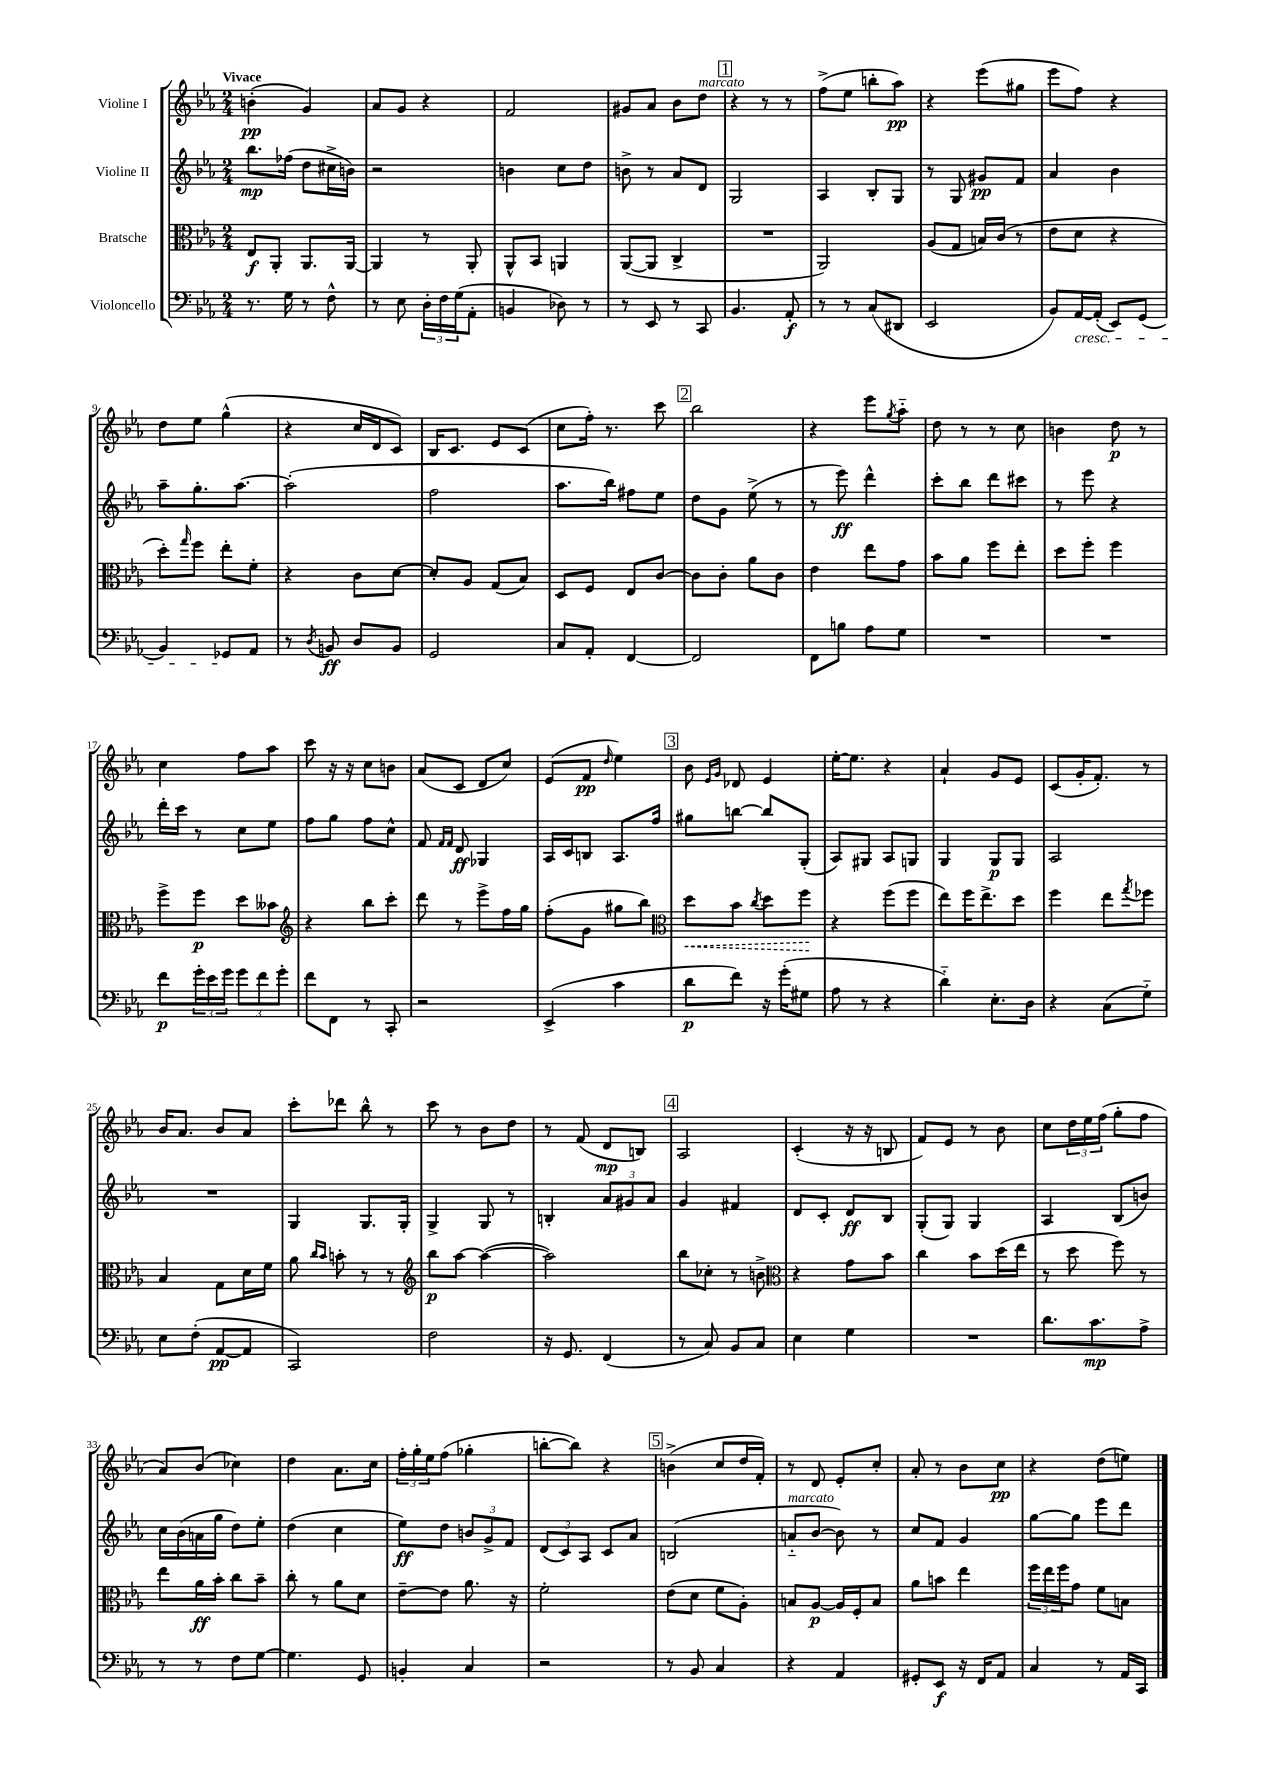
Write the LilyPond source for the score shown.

<<
\new StaffGroup <<
\new Staff = "s0" \with { instrumentName = "Violine I" } {
    \clef treble \key ees \major \numericTimeSignature \time 2/4 \tempo "Vivace"
    b'4-.\pp( g'4) |
    aes'8 g'8 r4 |
    f'2 |
    gis'8 aes'8 bes'8 d''8^\markup { \italic "marcato" } |
    \mark \markup { \box "1" } r4 r8 r8 |
    f''8->( ees''8 b''8-. aes''8\pp) |
    r4 ees'''8( gis''8 |
    ees'''8 f''8) r4 |
    d''8 ees''8 g''4-^( |
    r4 c''16 d'16 c'8) |
    bes16 c'8. ees'8 c'8( |
    c''8 f''16-.) r8. c'''8 |
    \mark \markup { \box "2" } bes''2 |
    r4 ees'''8 \acciaccatura { g''8 } aes''8-_ |
    d''8 r8 r8 c''8 |
    b'4 d''8\p r8 |
    c''4 f''8 aes''8 |
    c'''8 r16 r16 c''8 b'8 |
    aes'8( c'8 d'8 c''8) |
    ees'8( f'8\pp \grace { d''16 } ees''4) |
    \mark \markup { \box "3" } bes'8 \grace { ees'16 g'16 } des'8 ees'4 |
    ees''16~-. ees''8. r4 |
    aes'4-! g'8 ees'8 |
    c'8( g'16-. f'8.-.) r8 |
    bes'16 aes'8. bes'8 aes'8 |
    c'''8-. des'''8 bes''8-^ r8 |
    c'''8 r8 bes'8 d''8 |
    r8 f'8( d'8\mp b8) |
    \mark \markup { \box "4" } aes2 |
    c'4-.( r16 r16 b8 |
    f'8) ees'8 r8 bes'8 |
    c''8 \tuplet 3/2 { d''16 ees''16 f''16( } g''8-. f''8 |
    aes'8) bes'8( ces''4) |
    d''4 aes'8. c''16 |
    \tuplet 3/2 { f''16-. g''16-. ees''16 } f''8( ges''4-. |
    b''8~-. b''8) r4 |
    \mark \markup { \box "5" } b'4->( c''8 d''16 f'16-.) |
    r8 d'8 ees'8-. c''8-. |
    aes'8-. r8 bes'8 c''8\pp |
    r4 d''8( e''8) \bar "|." |
}
\new Staff = "s1" \with { instrumentName = "Violine II" } {
    \clef treble \key ees \major \numericTimeSignature \time 2/4
    bes''8.\mp fes''16( d''8 cis''16-> b'16) |
    r2 |
    b'4 c''8 d''8 |
    b'8-> r8 aes'8 d'8 |
    \mark \markup { \box "1" } g2 |
    aes4 bes8-. g8 |
    r8 g8 gis'8\pp f'8 |
    aes'4 bes'4 |
    aes''8-- g''8.-. aes''8.~ |
    aes''2-.( |
    f''2 |
    aes''8. bes''16) fis''8 ees''8 |
    \mark \markup { \box "2" } d''8 g'8 ees''8->( r8 |
    r8 ees'''8\ff) d'''4-^ |
    c'''8-. bes''8 d'''8 cis'''8 |
    r8 ees'''8 r4 |
    d'''16-. c'''16 r8 c''8 ees''8 |
    f''8 g''8 f''8 c''8-^ |
    f'8 \grace { f'16 f'16 } d'8\ff ges4 |
    aes16 c'16 b8 aes8. f''16 |
    \mark \markup { \box "3" } gis''8 b''8~ b''8 g8-.( |
    aes8) gis8 aes8 g8 |
    g4 g8\p g8 |
    aes2 |
    R2 |
    g4 g8. g16-. |
    g4-> g8 r8 |
    b4-. \tuplet 3/2 { aes'8 gis'8 aes'8 } |
    \mark \markup { \box "4" } g'4 fis'4 |
    d'8 c'8-. d'8\ff bes8 |
    g8-.( g8) g4 |
    aes4 bes8( b'8) |
    c''16 bes'16( a'16 g''16 d''8) ees''8-. |
    d''4( c''4 |
    ees''8\ff) d''8 \tuplet 3/2 { b'8 g'8-> f'8 } |
    \tuplet 3/2 { d'8( c'8) aes8 } c'8 aes'8 |
    \mark \markup { \box "5" } b2( |
    a'8-_^\markup { \italic "marcato" } bes'8~ bes'8) r8 |
    c''8 f'8 g'4 |
    g''8~ g''8 ees'''8 d'''8 \bar "|." |
}
\new Staff = "s2" \with { instrumentName = "Bratsche" } {
    \clef alto \key ees \major \numericTimeSignature \time 2/4
    ees8\f aes,8-. aes,8. aes,16~ |
    aes,4 r8 aes,8-. |
    aes,8-^ bes,8 a,4 |
    aes,8~( aes,8 c4-> |
    \mark \markup { \box "1" } R2 |
    aes,2) |
    aes8( g8 b16) c'16( r8 |
    ees'8 d'8 r4 |
    d''8-.) \grace { g''16 } f''8 ees''8-. f'8-. |
    r4 c'8 d'8~ |
    d'8-. aes8 g8( bes8) |
    d8 f8 ees8 c'8~ |
    \mark \markup { \box "2" } c'8 c'8-. aes'8 c'8 |
    ees'4 ees''8 g'8 |
    bes'8 aes'8 f''8 ees''8-. |
    d''8 f''8-. f''4 |
    f''8-> f''8\p d''8 beses'8 |
    \clef treble r4 bes''8 c'''8-. |
    d'''8 r8 ees'''8-> f''16 g''16 |
    f''8-.( g'8 gis''8 bes''8) |
    \mark \markup { \box "3" } \clef alto \once \override Hairpin.style = #'dashed-line d''8\< bes'8 \acciaccatura { c''8 } d''8 f''8\! |
    r4 f''8( f''8 |
    ees''8) f''16 ees''8.-> d''8 |
    f''4 ees''8 \acciaccatura { g''8 } fes''8 |
    bes4 g8 d'16 f'16 |
    aes'8 \grace { c''16 bes'16 } b'8-. r8 r8 |
    \clef treble bes''8\p aes''8~ aes''4~( |
    aes''2) |
    \mark \markup { \box "4" } bes''8 ces''8-. r8 b'8-> |
    \clef alto r4 g'8 bes'8 |
    c''4 bes'8 d''16( ees''16 |
    r8 d''8 f''8) r8 |
    ees''8 aes'16\ff bes'16-. c''8 bes'8-- |
    c''8-. r8 aes'8 d'8 |
    ees'8~-- ees'8 aes'8. r16 |
    f'2-. |
    \mark \markup { \box "5" } ees'8( d'8 f'8 aes8-.) |
    b8 aes8~\p aes16 f16-. b8 |
    aes'8 b'8 ees''4 |
    \tuplet 3/2 { f''16 ees''16 f''16 } g'8 f'8 b8 \bar "|." |
}
\new Staff = "s3" \with { instrumentName = "Violoncello" } {
    \clef bass \key ees \major \numericTimeSignature \time 2/4
    r8. g16 r8 f8-^ |
    r8 ees8 \tuplet 3/2 { d16-. f16 g16( } aes,8-. |
    b,4 des8) r8 |
    r8 ees,8 r8 c,8 |
    \mark \markup { \box "1" } bes,4. aes,8-.\f |
    r8 r8 c8( dis,8 |
    ees,2 |
    bes,8) aes,16~\cresc aes,16-.( ees,8) g,8( |
    bes,4) ges,8\! aes,8 |
    r8 \acciaccatura { d8 } b,8\ff d8 b,8 |
    g,2 |
    c8 aes,8-. f,4~ |
    \mark \markup { \box "2" } f,2 |
    f,8 b8 aes8 g8 |
    R2 |
    R2 |
    f'8\p \tuplet 3/2 { g'16-. ees'16 g'16 } \tuplet 3/2 { g'8 f'8 g'8-. } |
    f'8 f,8 r8 c,8-. |
    r2 |
    ees,4->( c'4 |
    \mark \markup { \box "3" } d'8\p f'8) r16 g'16-.( gis8 |
    aes8 r8 r4 |
    d'4-_) ees8.-. d16 |
    r4 c8( g8-_) |
    ees8 f8-.( aes,8~\pp aes,8 |
    c,2) |
    f2 |
    r16 g,8. f,4( |
    \mark \markup { \box "4" } r8 c8) bes,8 c8 |
    ees4 g4 |
    R2 |
    d'8. c'8.\mp aes8-> |
    r8 r8 f8 g8~ |
    g4. g,8 |
    b,4-. c4 |
    r2 |
    \mark \markup { \box "5" } r8 bes,8 c4 |
    r4 aes,4 |
    gis,8-. ees,8\f r16 f,16 aes,8 |
    c4 r8 aes,16 c,16 \bar "|." |
}
>>
>>
